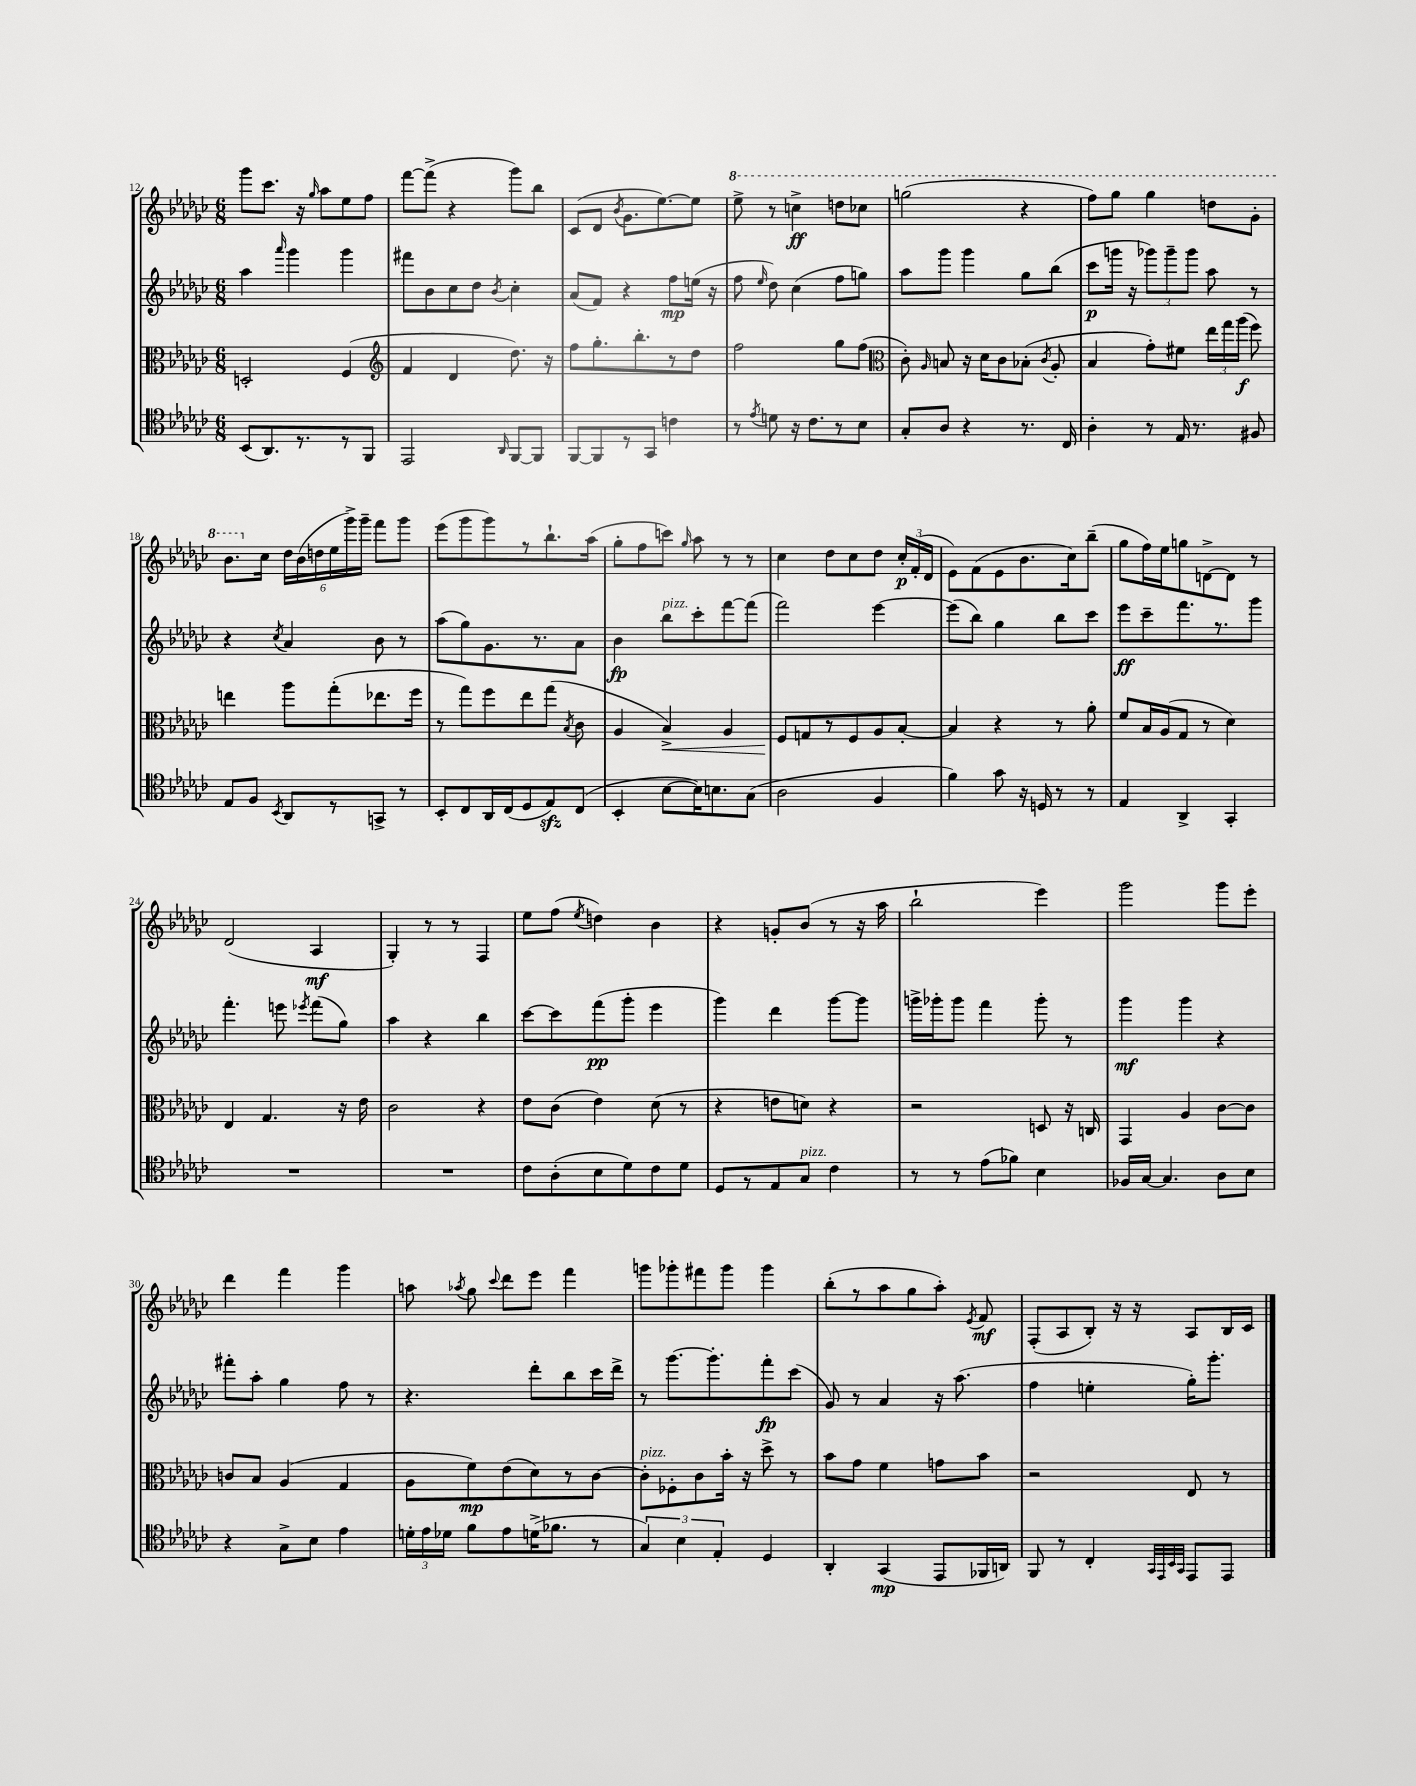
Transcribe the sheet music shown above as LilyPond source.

<<
\new StaffGroup <<
\new Staff = "s0" {
    \clef treble \key ges \major \numericTimeSignature \time 6/8
    \autoBeamOff ges'''8[ ces'''8.] r16 \grace { ges''16 } aes''8[ ees''8 f''8] |
    f'''8[~ f'''8]->( r4 ges'''8[) bes''8] |
    ces'8[( des'8] \acciaccatura { bes'8 } ges'8.[ ees''8.~) ees''8] |
    \ottava #1 ees'''8-> r8 c'''4->\ff d'''8[ ces'''8] |
    g'''2( r4 |
    f'''8[) ges'''8] ges'''4 d'''8[ ges''8]-. |
    bes''8.[ \ottava #0 ces''16] \tuplet 6/4 { des''16[ bes'16( d''16 ees''16 ges'''16->) ges'''16]-- } f'''8[ ges'''8] |
    ees'''8[( ges'''8 ges'''8) r8 bes''8.-! aes''16]( |
    ges''8[-. f''8 c'''8]) \grace { ges''16 } aes''8 r8 r8 |
    ces''4 des''8[ ces''8 des''8] \tuplet 3/2 { ces''16[-.\p f'16-.( des'16] } |
    ees'8[) f'8( ees'8 bes'8. ces''16) bes''8]--( |
    ges''8[ f''16) ees''16 g''8 d'8~-> d'8] r8 |
    des'2( aes4\mf |
    ges4-.) r8 r8 f4 |
    ees''8[ f''8]( \acciaccatura { ees''8 } d''4) bes'4 |
    r4 g'8[-. bes'8]( r8 r16 aes''16 |
    bes''2-! ees'''4) |
    ges'''2 ges'''8[ ees'''8]-. |
    des'''4 f'''4 ges'''4 |
    a''8 \acciaccatura { aes''8 } ges''8 \appoggiatura { ces'''8 } des'''8[ ees'''8] f'''4 |
    g'''8[ ges'''8-. fis'''8 ges'''8] ges'''4 |
    bes''8[-.( r8 aes''8 ges''8 aes''8]-.) \acciaccatura { ees'8 } f'8\mf |
    f8[-.( aes8 bes8]-.) r16 r16 aes8[ bes16 ces'16] \bar "|." |
}
\new Staff = "s1" {
    \clef treble \key ges \major \numericTimeSignature \time 6/8
    \autoBeamOff aes''4 \grace { aes'''16 } ges'''4 ges'''4 |
    fis'''8[ bes'8 ces''8 des''8] \acciaccatura { bes'8 } ces''4-. |
    aes'8[( f'8]) r4 f''8[\mp e''16]( r16 |
    f''8 \grace { ees''16 } des''8) ces''4( f''8[ g''8]) |
    aes''8[ ges'''8] ges'''4 ges''8[ bes''8]( |
    ces'''8[\p g'''16] r16 \tuplet 3/2 { ges'''8[) ges'''8-- ges'''8] } aes''8 r8 |
    r4 \acciaccatura { ces''8 } aes'4 bes'8 r8 |
    aes''8[( ges''8) ges'8. r8. aes'8] |
    bes'4\fp bes''8[^\markup { \italic "pizz." } ces'''8-. f'''8~ f'''8]( |
    f'''2) ees'''4~ |
    ees'''8[( bes''8]) ges''4 bes''8[ ces'''8] |
    ees'''8[\ff ces'''8-- f'''8. r8. ges'''8] |
    f'''4.-. e'''8 \acciaccatura { ees'''8 } f'''8[( ges''8]) |
    aes''4 r4 bes''4 |
    ces'''8[~ ces'''8 f'''8\pp( ges'''8]-. ees'''4 |
    ges'''4) des'''4 ges'''8[~ ges'''8] |
    g'''16[-> ges'''16-. ges'''8] f'''4 ges'''8-. r8 |
    ges'''4\mf ges'''4 r4 |
    fis'''8[-. aes''8]-. ges''4 f''8 r8 |
    r4. des'''8[-. bes''8 ces'''16 des'''16]-> |
    r8 ges'''8.[~ ges'''8.-. f'''8-.\fp ces'''8]( |
    ges'8) r8 aes'4 r16 aes''8.( |
    f''4 e''4-. ges''16[-.) ges'''8.]-. \bar "|." |
}
\new Staff = "s2" {
    \clef alto \key ges \major \numericTimeSignature \time 6/8
    \autoBeamOff d2-. f4( |
    \clef treble f'4 des'4 des''8.) r16 |
    f''8[ ges''8.-. bes''8.-. r8 des''8] |
    f''2 ges''8[ f''8]( |
    \clef alto ces'8-.) \grace { aes16 } b8 r16 des'16[ ces'8 bes8]-.( \acciaccatura { ces'8 } aes8-. |
    bes4 ges'8[-.) fis'8] \tuplet 3/2 { ees''16[ ges''16 aes''16]\f( } f''8) |
    e''4 aes''8[ ges''8-.( ees''8. f''16] |
    r8 ges''8[) f''8 ees''8 ges''8]( \acciaccatura { bes8 } ces'8 |
    aes4 bes4->\<) aes4 |
    f8[\! g8 r8 f8 aes8 bes8]~-. |
    bes4 r4 r8 aes'8-. |
    f'8[ bes16 aes16( ges8] r8 des'4) |
    ees4 ges4. r16 ees'16 |
    ces'2 r4 |
    ees'8[ ces'8]( ees'4) des'8( r8 |
    r4 e'8[ d'8]) r4 |
    r2 d8 r16 c16 |
    ges,4 aes4 ces'8[~ ces'8] |
    c'8[ bes8] aes4( ges4 |
    aes8[ f'8\mp) ees'8( des'8) r8 ces'8]~ |
    ces'8[-.^\markup { \italic "pizz." } fes8-. ces'8 bes'16]-. r16 des''8-> r8 |
    bes'8[ ges'8] f'4 g'8[ bes'8] |
    r2 ees8 r8 \bar "|." |
}
\new Staff = "s3" {
    \clef tenor \key ges \major \numericTimeSignature \time 6/8
    \autoBeamOff bes,8[( aes,8.) r8. r8 f,8] |
    ees,2 \grace { aes,16 } f,8[~ f,8] |
    f,8[~ f,8 r8 ges,8] c'4 |
    r8 \acciaccatura { ees'8 } d'8 r16 ces'8.[ r8 bes8] |
    ges8[-. aes8] r4 r8. ces16 |
    aes4-. r8 ees16 r8. fis8 |
    ees8[ f8] \acciaccatura { bes,8 } aes,8[ r8 g,8]-> r8 |
    bes,8[-. ces8 aes,16 ces16( des8 ees8\sfz) ces8]( |
    bes,4-. bes8[~ bes16) b8. ges8]( |
    aes2 f4 |
    f'4) ges'8 r16 d16 r8 r8 |
    ees4 aes,4-> ges,4-. |
    R2. |
    R2. |
    ces'8[ aes8-.( bes8 des'8) ces'8 des'8] |
    des8[ r8 ees8 ges8]^\markup { \italic "pizz." } ces'4 |
    r8 r8 ees'8[( fes'8]) bes4 |
    fes16[ ges16]~ ges4. aes8[ bes8] |
    r4 ges8[-> bes8] ees'4 |
    \tuplet 3/2 { d'16[-. ees'16 des'16] } f'8[ ees'8 d'16->( fes'8.] r8 |
    \tuplet 3/2 { ges4) bes4 ees4-. } des4 |
    aes,4-. ges,4\mp( ees,8[ fes,16 a,16]) |
    f,8 r8 ces4-. \grace { ges,32[ ees,32 bes,32 ges,32] } ees,8[ ees,8] \bar "|." |
}
>>
>>
\layout { \context { \Score currentBarNumber = #12 } }
